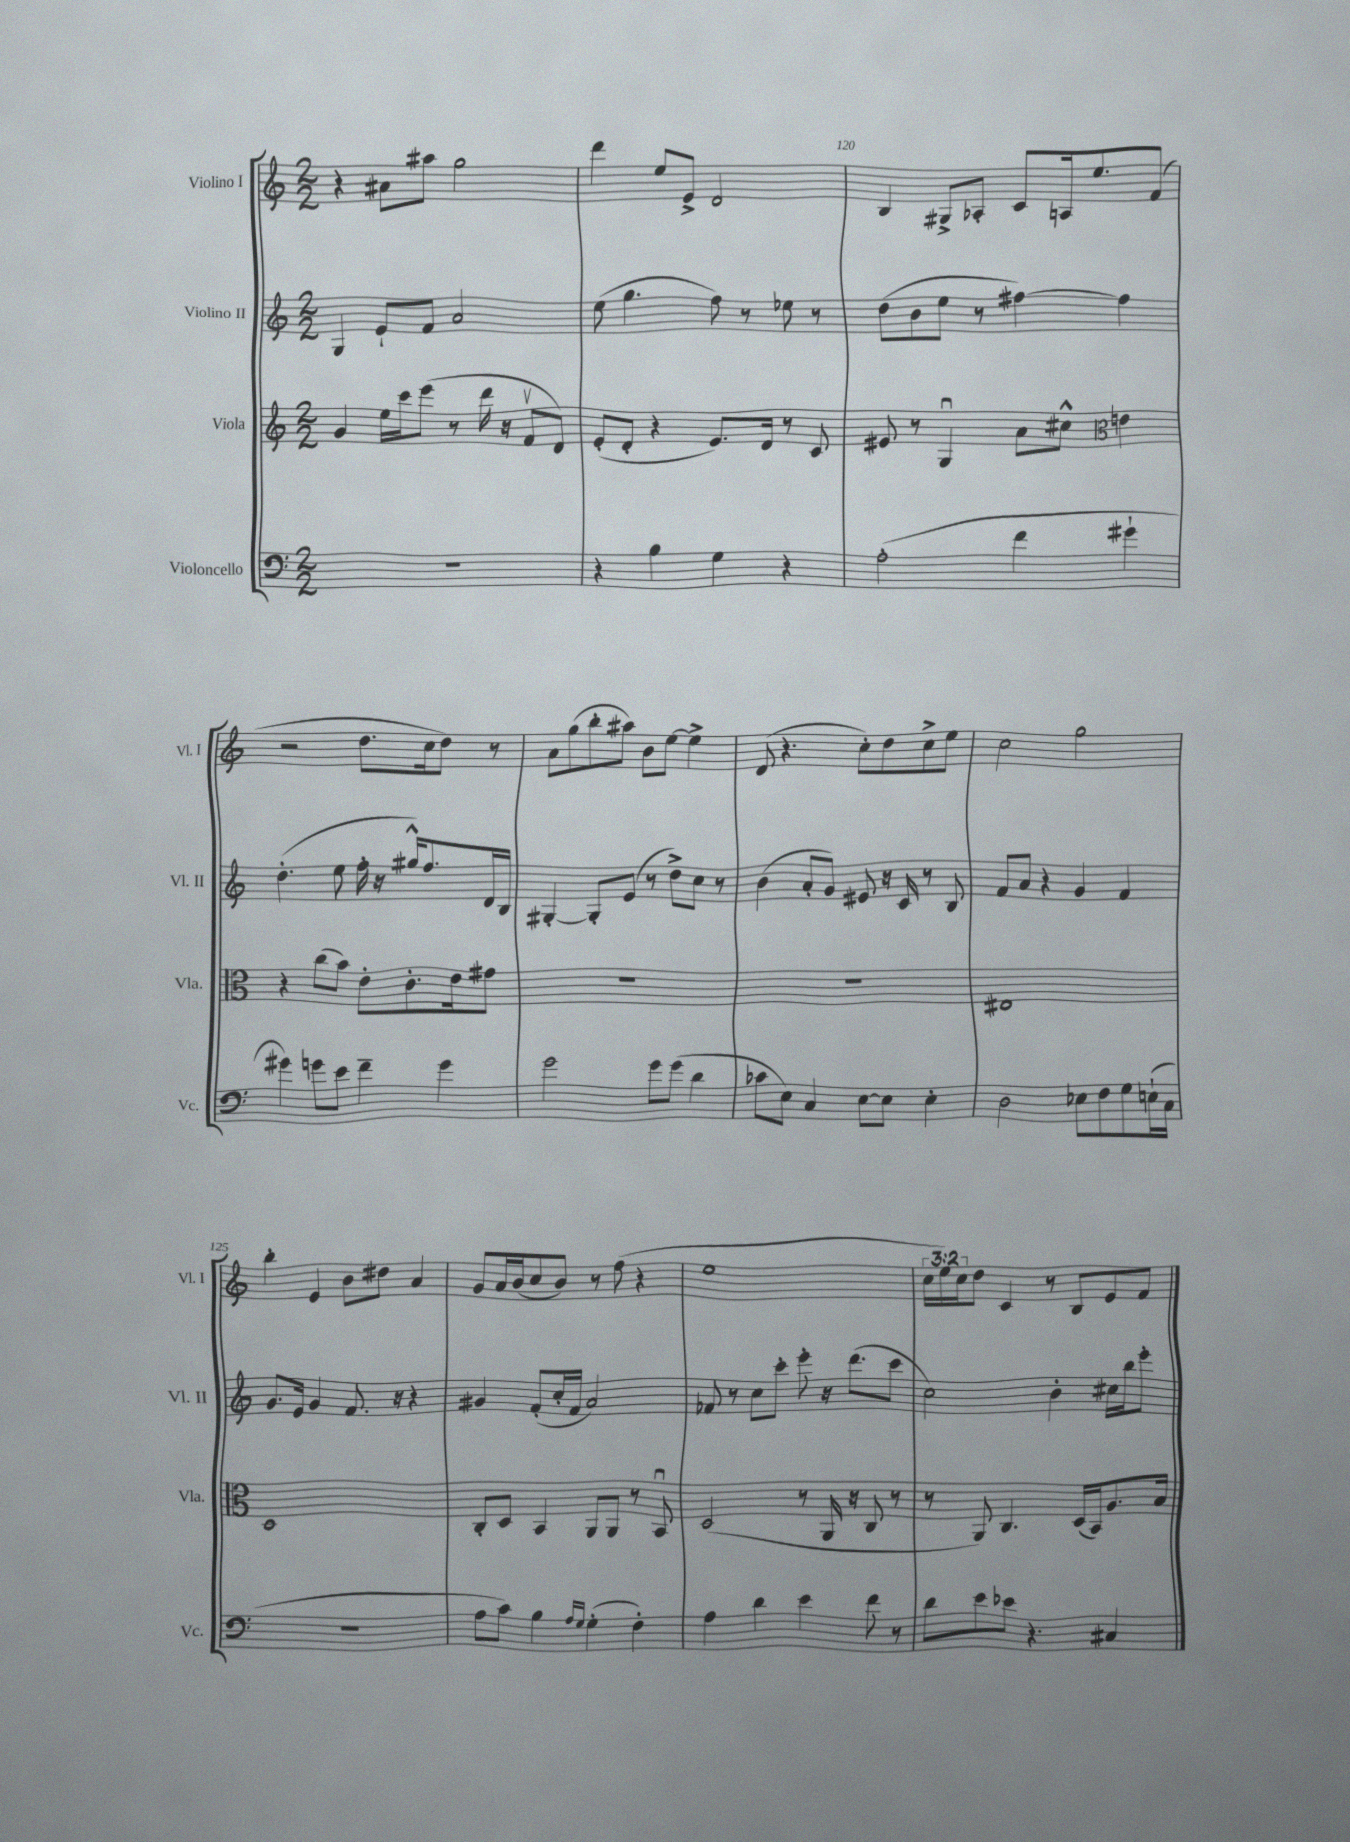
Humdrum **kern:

**kern	**kern	**kern	**kern
*staff4	*staff3	*staff2	*staff1
*clefF4	*clefG2	*clefG2	*clefG2
*k[]	*k[]	*k[]	*k[]
*M2/2	*M2/2	*M2/2	*M2/2
1r	4g	4G	4r
.	16ee	8e`	8a#
.	16ccc	.	.
.	(8eee	8f	8aa#
.	8r	2a	2gg
.	16ddd	.	.
.	16r	.	.
.	8fv	.	.
.	8d)	.	.
=	=	=	=
4r	(8e'	(8ee	4ddd
.	8d'	4.gg	.
4B	4r	.	8ee
.	.	.	8e^
4G	8.e)	8ff)	2d
.	.	8r	.
.	16d	.	.
4r	8r	8ee-	.
.	8c	8r	.
=	=	=	=
(2A'	8e#	(8dd	4B
.	8r	8b	.
.	4Gu	8ee	8G#^
.	.	8r	8A-'
4f	8a	[4ff#)	8c
.	8cc#^^	.	16A
.	.	.	8.ee
*	*clefC3	*	*
4g#`	4e	4ff#]	.
.	.	.	(8f
=	=	=	=
4g#)	4r	(4.dd'	2r
8g	(8cc	.	.
8e	8b)	8ee	.
4f~	8e'	16ff'	8.dd
.	.	16r	.
.	8.c'	16gg#^^)	.
.	.	8.ff	16cc
4g	.	.	8dd)
.	16e	.	.
.	8g#	16d	8r
.	.	16B	.
=	=	=	=
2g	1r	[4G#'	8a
.	.	.	(8gg
.	.	8G#']	8bb'
.	.	(8e	8aa#)
8g	.	8r	8b
(8g	.	8dd^)	[8ee
4d	.	8cc	4ee^]
.	.	8r	.
=	=	=	=
8c-	1r	(4b	(8d
8E)	.	.	4.r
4C	.	8a'	.
.	.	8g)	.
[8E	.	8e#	8cc')
8E]	.	16r	8dd
.	.	16c	.
4E'	.	8r	8cc^
.	.	8B	8ee
=	=	=	=
2D	1E#	8f	2cc
.	.	8a	.
.	.	4r	.
8E-	.	4g	2gg
8F	.	.	.
8G	.	4f	.
(16E`	.	.	.
16C	.	.	.
=	=	=	=
1r	1D	8.g	4bb'
.	.	16e	.
.	.	4g	4e
.	.	8.f	8b
.	.	.	8dd#
.	.	16r	.
.	.	4r	4a
=	=	=	=
8A	8C'	4g#	8g
8c)	8D	.	16a
.	.	.	(16b
4B	4BB	(8f'	8cc
.	.	16cc'	8b)
.	.	16f	.
16qqA	.	.	.
16qqG	.	.	.
(4G'	8AA	2a)	8r
.	8AA	.	(8ff
4F')	8r	.	4r
.	8BBu	.	.
=	=	=	=
4A	(2D	8f-	1ee
.	.	8r	.
4d	.	8cc	.
.	.	8ccc'	.
4e	8r	8eee'	.
.	16AA	16r	.
.	16r	(8.ddd	.
8f	8C	.	.
8r	8r	8ccc	.
=	=	=	=
8d	8r	2cc)	24cc
.	.	.	24ee)
.	.	.	24cc
8e	8AA)	.	8dd
8e-	4.C	.	4c
4.r	.	.	.
.	.	4b'	8r
.	(16D	.	8B
.	16BB)	.	.
4C#	8.A	16cc#	8e
.	.	16bb	.
.	.	8eee'	8f
.	16B	.	.
==	==	==	==
*-	*-	*-	*-
